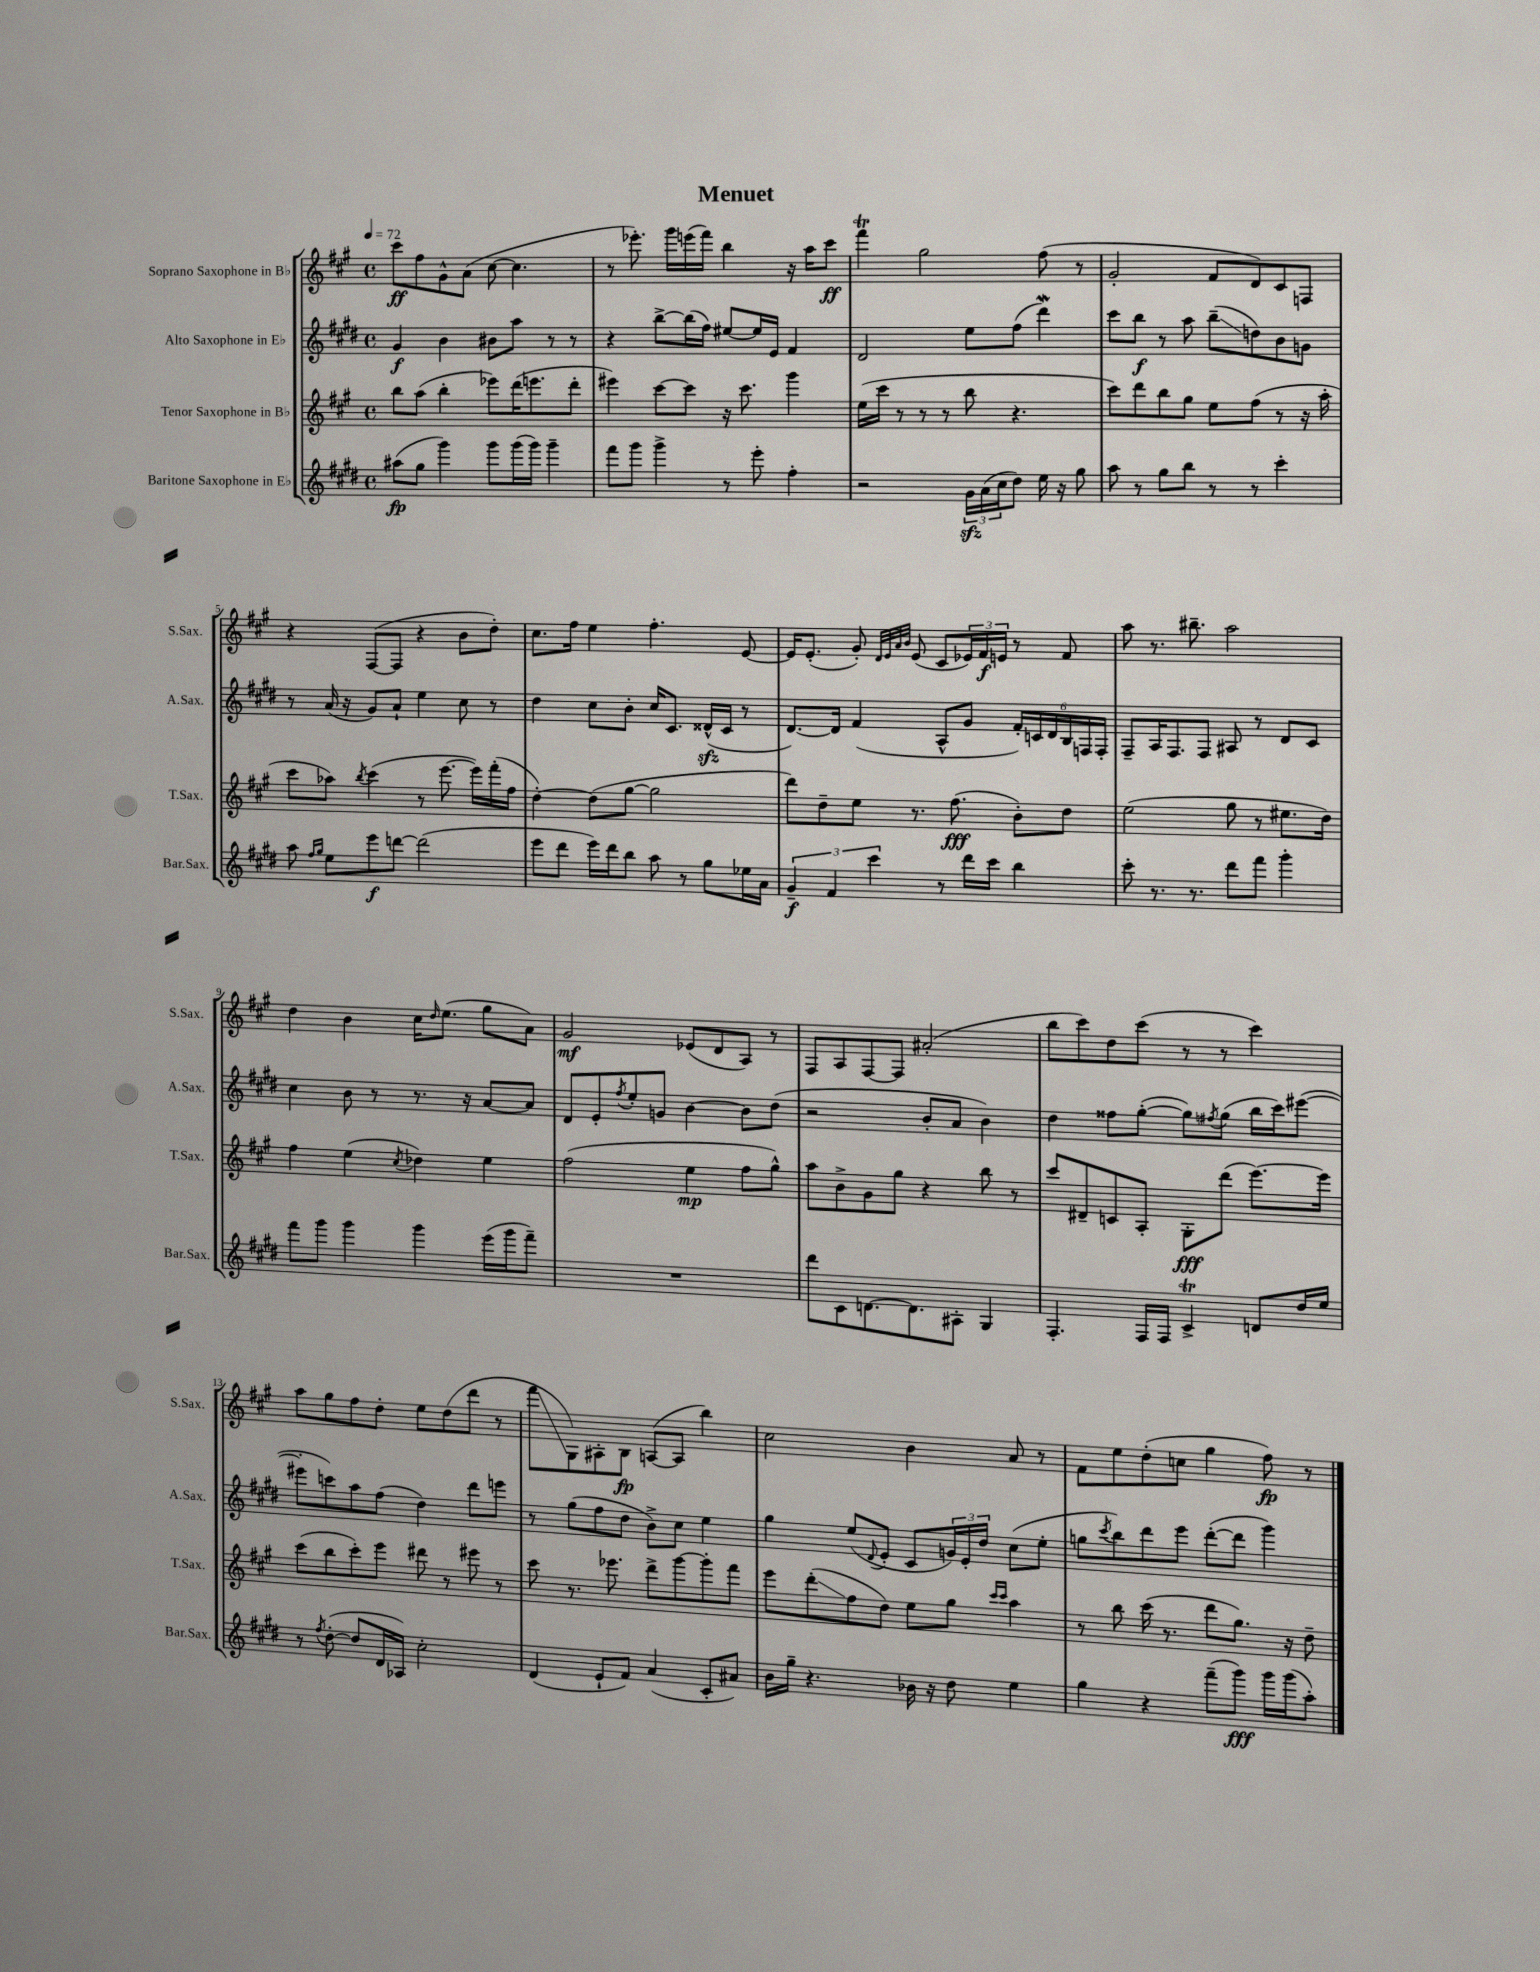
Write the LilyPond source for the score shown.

\header { title = "Menuet" }
<<
\new StaffGroup <<
\new Staff = "s0" \with { instrumentName = "Soprano Saxophone in Bb" shortInstrumentName = "S.Sax." } {
    \clef treble \key a \major \defaultTimeSignature \time 4/4 \tempo 4 = 72
    cis'''8\ff fis''8 gis'8-^ a'8( cis''8~ cis''4. |
    r8 ees'''8.-.) gis'''16 e'''16( fis'''16) b''4 r16 a''16 cis'''8\ff |
    fis'''4\trill gis''2 fis''8( r8 |
    gis'2-. fis'8 d'8) cis'8 f8 |
    r4 fis8~( fis8 r4 b'8 d''8-.) |
    cis''8. fis''16 e''4 fis''4.-. e'8~ |
    e'16 e'8.-.( gis'8-.) \grace { d'32 e'32 a'32 b'32 } e'8( cis'8 \tuplet 3/2 { ees'16) fis'16\f e'16 } r8 fis'8 |
    a''8 r8. bis''8.-- a''2 |
    d''4 b'4 cis''16 \grace { d''16 } e''8.( gis''8 a'8) |
    gis'2\mf ees'8( d'8 a8) r8 |
    fis8 a8 fis8~ fis8 ais'2-.( |
    b''8 cis'''8) d''8 cis'''8( r8 r8 cis'''4) |
    a''8 gis''8 fis''8 d''8-. e''8 d''8( d'''8 r8 |
    fis'''8\glissando gis8) ais8-. b8\fp a8~( a8 b''4) |
    cis''2 b'4 a'8 r8 |
    fis'8 e''8 d''8-.( c''8 gis''4 fis''8\fp) r8 \bar "|." |
}
\new Staff = "s1" \with { instrumentName = "Alto Saxophone in Eb" shortInstrumentName = "A.Sax." } {
    \clef treble \key e \major \defaultTimeSignature \time 4/4
    gis'4\f b'4 bis'8 a''8 r8 r8 |
    r4 b''8~-> b''16( fis''16) eis''8~ eis''16 e'16 fis'4 |
    dis'2 e''8 fis''8( dis'''4\mordent) |
    cis'''8 b''8\f r8 a''8 b''8--\glissando( d''8) b'8 g'8 |
    r8 a'16( r16 gis'8) a'8-! e''4 cis''8 r8 |
    dis''4 cis''8 b'8-. cis''16 cis'8. disis'16-^\sfz( cis'16 r8 |
    dis'8.~) dis'16 fis'4( a8-^ gis'8 \tuplet 6/4 { fis'16-.) c'16 dis'16 b16 f16 f16-. } |
    fis8-- a16 fis8. fis8 ais8 r8 dis'8 cis'8 |
    cis''4 b'8 r8 r8. r16 a'8~ a'8 |
    dis'8 e'8-. \acciaccatura { fis''8 } e''8-. g'8 b'4~ b'8 dis''8( |
    r2 b'8-. a'8 b'4) |
    dis''4 fisis''8 gis''8~-.( gis''8) \acciaccatura { fis''8 } gis''8( b''16 cis'''16) eis'''8~( |
    eis'''8-. c'''8) a''8 fis''8( dis''4) dis'''8 e'''8 |
    r8 gis''8( fis''8 dis''8 b'8->) cis''8 e''4 |
    gis''4 e''8( \appoggiatura { dis'8 } e'8-. cis'8 \tuplet 3/2 { g'16) e'16-. dis''16 } cis''8( e''8-. |
    g''8 \acciaccatura { cis'''8 } b''8) dis'''8 e'''8 dis'''8~-.( dis'''8 gis'''4) \bar "|." |
}
\new Staff = "s2" \with { instrumentName = "Tenor Saxophone in Bb" shortInstrumentName = "T.Sax." } {
    \clef treble \key a \major \defaultTimeSignature \time 4/4
    b''8 a''8( b''4-. ees'''8) d'''16( e'''8. d'''8-. |
    eis'''4) cis'''8~ cis'''8 r16 cis'''8. gis'''4 |
    e''16( cis'''16 r8 r8 r8 b''8 r4. |
    cis'''8) d'''8 b''8 gis''8 e''8 fis''8( r8 r16 a''16-. |
    cis'''8 aes''8) \acciaccatura { b''8 } cis'''4( r8 e'''8.~ e'''16) fis'''16-.( fis''16 |
    d''4~-.) d''8( gis''8~ gis''2 |
    d'''8) d''8-- e''8 r8. fis''8.\fff( b'8-.) d''8 |
    e''2( gis''8 r8 eis''8. d''16) |
    fis''4 e''4( \acciaccatura { cis''8 } des''4) e''4 |
    fis''2( e''4\mp fis''8 gis''8-^) |
    a''8 b'8-> gis'8 gis''8 r4 b''8 r8 |
    cis'''8 dis'8-- c'8 a8-. gis8-.\fff d'''8( e'''8.~) e'''16 |
    cis'''8( b''8 cis'''8-.) e'''8 dis'''8 r8 eis'''8 r8 |
    cis'''8 r8. ees'''8. d'''8-> gis'''8~ gis'''8-. fis'''8 |
    e'''8 d'''8-.\glissando( fis''8 d''8) e''8 gis''8 \grace { cis'''16 cis'''16 } a''4 |
    r8 b''8 cis'''16( r8. d'''8 gis''8.) r16 d''8-- \bar "|." |
}
\new Staff = "s3" \with { instrumentName = "Baritone Saxophone in Eb" shortInstrumentName = "Bar.Sax." } {
    \clef treble \key e \major \defaultTimeSignature \time 4/4
    ais''8\fp( gis''8 gis'''4) gis'''8 gis'''16( gis'''16) gis'''4-- |
    fis'''8 gis'''8 gis'''4-> r8 e'''8-. fis''4-. |
    r2 \tuplet 3/2 { gis'16\sfz a'16( cis''16 } dis''8) e''16 r16 gis''8 |
    a''8 r8 gis''8 b''8 r8 r8 cis'''4-. |
    a''8 \grace { fis''16 gis''16 } e''8 e'''8\f d'''8~ d'''2( |
    e'''8 dis'''8 e'''16) dis'''16 b''8 a''8 r8 gis''8 ees''16 a'16 |
    \tuplet 3/2 { gis'4--\f fis'4 cis'''4 } r8 dis'''16 cis'''16 b''4 |
    cis'''8-. r8. r8. dis'''8 fis'''8 gis'''4-. |
    fis'''8 gis'''8 gis'''4 gis'''4 e'''16( gis'''16 fis'''8--) |
    R1 |
    dis'''8 cis'8 d'8.~ d'8. ais8-. gis4 |
    fis4.-. fis16 fis16 cis'4->\trill d'8 dis''16 e''16 |
    r8 \acciaccatura { fis''8 } dis''8~-.( dis''8 dis'16 aes16) cis''2-. |
    dis'4( e'8-! fis'8) a'4( cis'8-. ais'8) |
    b'16 gis''16-- r4. bes'16 r16 dis''8 e''4 |
    gis''4 r4 fis'''8--( gis'''8\fff) gis'''16 gis'''16( a''8-.) \bar "|." |
}
>>
>>
